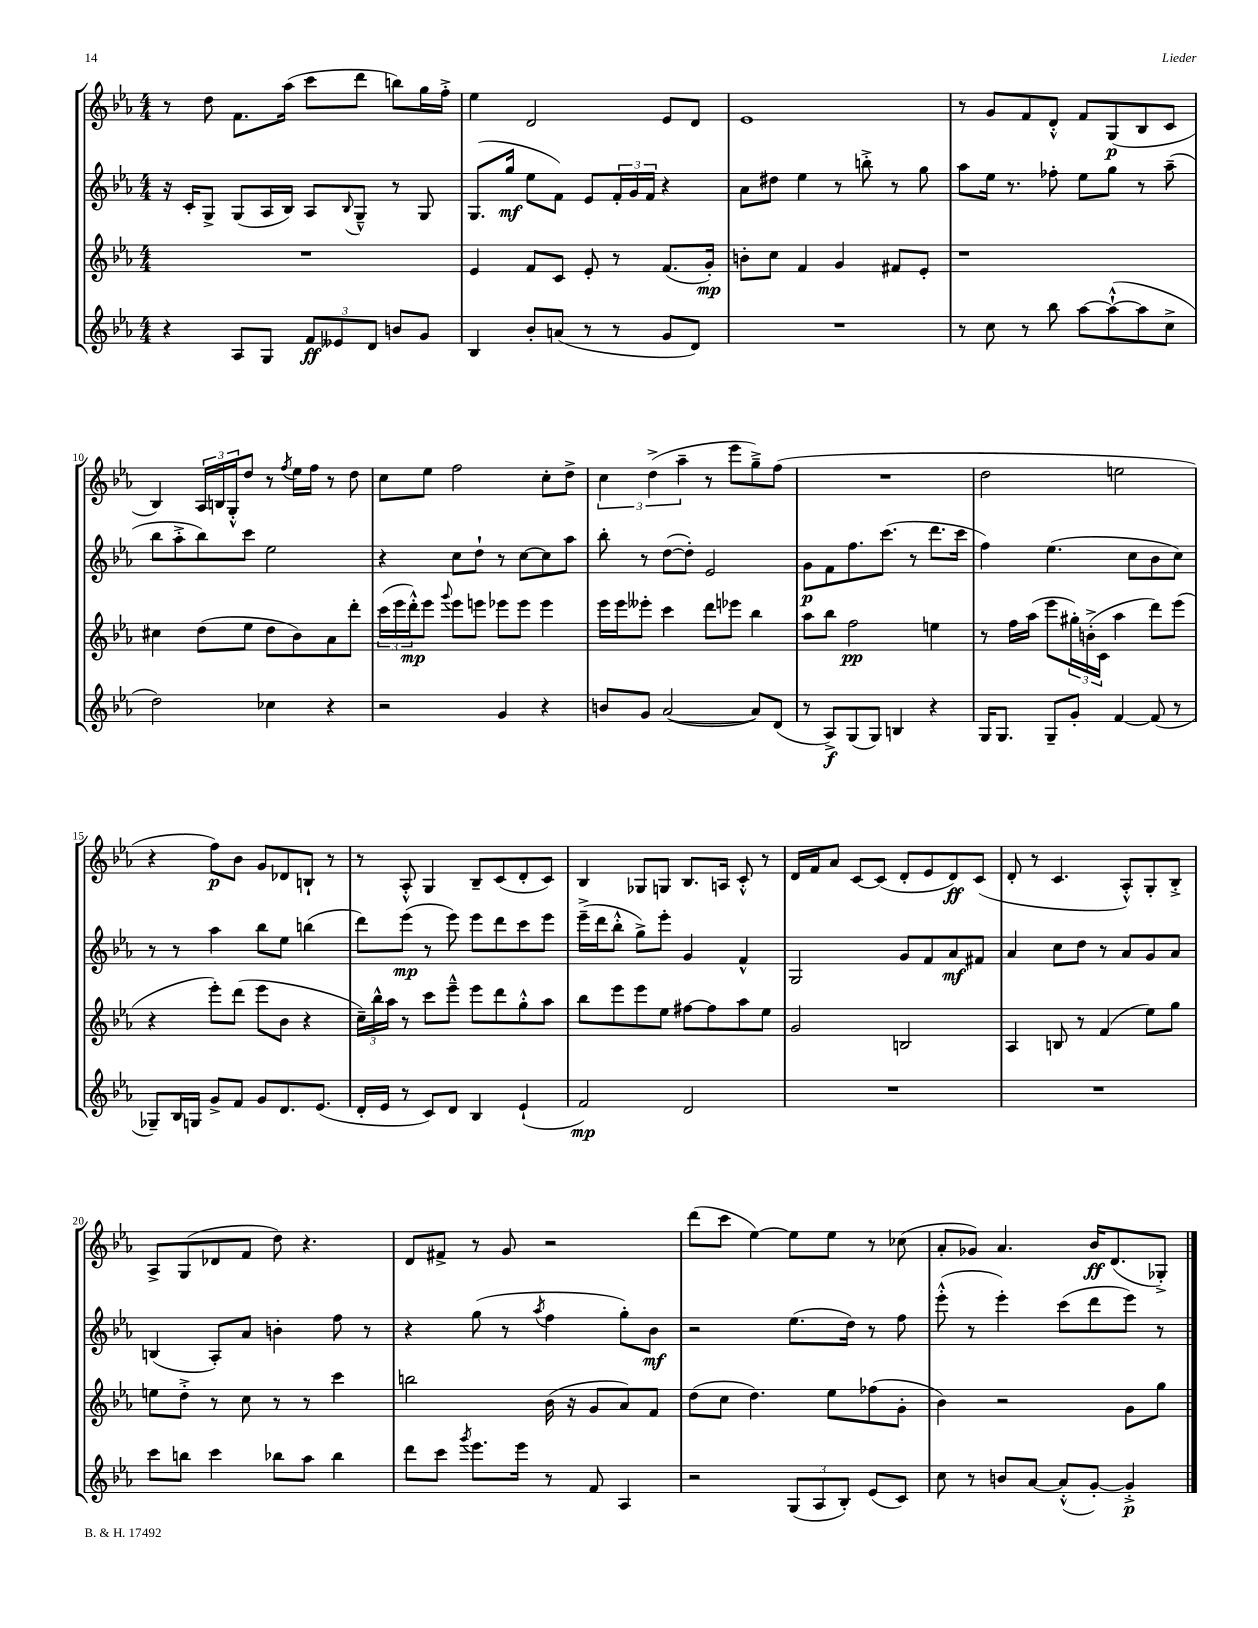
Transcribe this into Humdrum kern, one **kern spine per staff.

**kern	**kern	**kern	**kern
*staff4	*staff3	*staff2	*staff1
*clefG2	*clefG2	*clefG2	*clefG2
*k[b-e-a-]	*k[b-e-a-]	*k[b-e-a-]	*k[b-e-a-]
*M4/4	*M4/4	*M4/4	*M4/4
4r	1r	16r	8r
.	.	16c'	.
.	.	8G^	8dd
8A-	.	(8G	8.f
8G	.	16A-	.
.	.	16B-)	(16aa-
12f	.	8A-	8ccc
12e--	.	.	.
.	.	8qqB-	.
.	.	8G~^^	8ddd
12d	.	.	.
8b	.	8r	8bb)
8g	.	8G	16gg
.	.	.	16ff'^
=	=	=	=
4B-	4e-	(8.G	4ee-
.	.	16gg	.
8b-'	8f	8ee-	2d
(8a	8c	8f)	.
8r	8e-'	8e-	.
8r	8r	24f'	.
.	.	24g	.
.	.	24f	.
8g	(8.f	4r	8e-
8d)	.	.	8d
.	16g')	.	.
=	=	=	=
1r	8b'	8a-	1e-
.	8cc	8dd#	.
.	4f	4ee-	.
.	4g	8r	.
.	.	8bb'^	.
.	8f#	8r	.
.	8e-'	8gg	.
=	=	=	=
8r	1r	8aa-	8r
8cc	.	16ee-	8g
.	.	8.r	.
8r	.	.	8f
8bb-	.	8ff-'	8d'^^
[8aa-	.	8ee-	8f
(8aa-`^^_	.	8gg	(8G
8aa-]	.	8r	8B-
8cc^	.	(8aa-~	8c
=	=	=	=
2dd)	4cc#	8bb-	4B-)
.	.	8aa-'^	.
.	(8dd	8bb-)	24A-
.	.	.	24B
.	.	.	24G'^^
.	8ee-	8ccc	8dd
4cc-	8dd	2ee-	8r
.	.	.	8qff
.	8b-)	.	16ee-
.	.	.	16ff
4r	8a-	.	8r
.	8ddd'	.	8dd
=	=	=	=
2r	(24ccc	4r	8cc
.	24eee-	.	.
.	24ddd'^^)	.	.
.	8eee-	.	8ee-
.	8qqggg	.	.
.	8eee-	8cc	2ff
.	8eee	8dd`	.
4g	8eee-	8r	.
.	8eee-	[8cc	.
4r	4eee-	8cc]	8cc'
.	.	8aa-	8dd^
=	=	=	=
8b	16eee-	8bb-'	6cc
.	16eee-	.	.
8g	8eee--'	8r	.
.	.	.	(6dd^
([2a-	4ccc	([8dd	.
.	.	.	6aa-~
.	.	8dd'])	.
.	8ddd	2e-	8r
.	8eee-	.	8eee-
8a-])	4bb-	.	8gg~^)
(8d	.	.	(8ff
=	=	=	=
8r	8aa-	8g	1r
8A-^)	8bb-	8f	.
(8G	2ff	8.ff	.
8G)	.	.	.
.	.	(8.ccc	.
4B	.	.	.
.	.	8r	.
4r	4ee	8.ddd	.
.	.	16ccc	.
=	=	=	=
16G	8r	4ff)	2dd
8.G	.	.	.
.	16ff	.	.
.	(16aa-	.	.
8G~	8eee-	(4.ee-	.
8g'	24gg#')	.	.
.	(24b'^	.	.
.	24c	.	.
[4f	4aa-	.	2ee
.	.	8cc	.
(8f]	8ddd)	8b-	.
8r	(8eee-	8cc)	.
=	=	=	=
8G-~)	4r	8r	4r
16B-	.	8r	.
16G	.	.	.
8g^	8eee-')	4aa-	8ff)
8f	(8ddd	.	8b-
8g	8eee-	8bb-	8g
8.d	8b-	8ee-	8d-
.	4r	(4bb	8B`
(8.e-	.	.	.
.	.	.	8r
=	=	=	=
16d'	24cc~)	8ddd)	8r
.	24bb-^^	.	.
16e-	.	.	.
.	24aa-	.	.
8r	8r	(8eee-	8A-'^^
8c)	8ccc	8r	4G
8d	8eee-~^^	8eee-)	.
4B-	8eee-	8eee-	8B-~
.	8ddd	8ddd	(8c
(4e-`	8gg'^^	8ccc	8d'
.	8aa-	8eee-	8c)
=	=	=	=
2f)	8bb-	(16eee-~^	4B-
.	.	16ddd	.
.	8eee-	8bb-'^^	.
.	8eee-	8gg^)	8G-
.	8ee-	8eee-'	8G
2d	[8ff#	4g	8.B-
.	8ff#]	.	.
.	.	.	16A
.	8aa-	4f^^	8c'^^
.	8ee-	.	8r
=	=	=	=
1r	2g	2G	16d
.	.	.	16f
.	.	.	8a-
.	.	.	[8c
.	.	.	(8c]
.	2B	8g	8d'
.	.	8f	8e-
.	.	8a-	8d)
.	.	8f#	(8c
=	=	=	=
1r	4A-	4a-	8d'
.	.	.	8r
.	8B	8cc	4.c
.	8r	8dd	.
.	(4f	8r	.
.	.	8a-	8A-'^^)
.	8ee-)	8g	8G'
.	8gg	8a-	8B-'^
=	=	=	=
8ccc	8ee	(4B	8A-^
8bb	8dd'^	.	(8G
4ccc	8r	8A-')	8d-
.	8cc	8a-	8f
8bb-	8r	4b'	8dd)
8aa-	8r	.	4.r
4bb-	4ccc	8ff	.
.	.	8r	.
=	=	=	=
8ddd	2bb	4r	8d
8ccc	.	.	8f#^
8qggg	.	.	.
8.eee-	.	(8gg	8r
.	.	8r	8g
16eee-	.	.	.
.	.	8qaa-	.
8r	(16b-	4ff	2r
.	16r	.	.
8f	8g	.	.
4A-	8a-)	8gg')	.
.	8f	8b-	.
=	=	=	=
2r	(8dd	2r	(8ddd
.	8cc	.	8ccc
.	4.dd)	.	[4ee-)
(12G	.	(8.ee-	8ee-]
12A-	.	.	.
.	8ee-	.	8ee-
12B-')	.	.	.
.	.	16dd)	.
(8e-	(8ff-	8r	8r
8c)	8g'	8ff	(8cc-
=	=	=	=
8cc	4b-)	(8eee-'^^	8a-'
8r	.	8r	8g-)
8b	2r	4eee-')	4.a-
[8a-	.	.	.
(8a-'^^]	.	(8ccc	.
[8g')	.	8ddd	16b-
.	.	.	(8.d
4g'^]	8g	8eee-)	.
.	8gg	8r	8G-'^)
==	==	==	==
*-	*-	*-	*-
